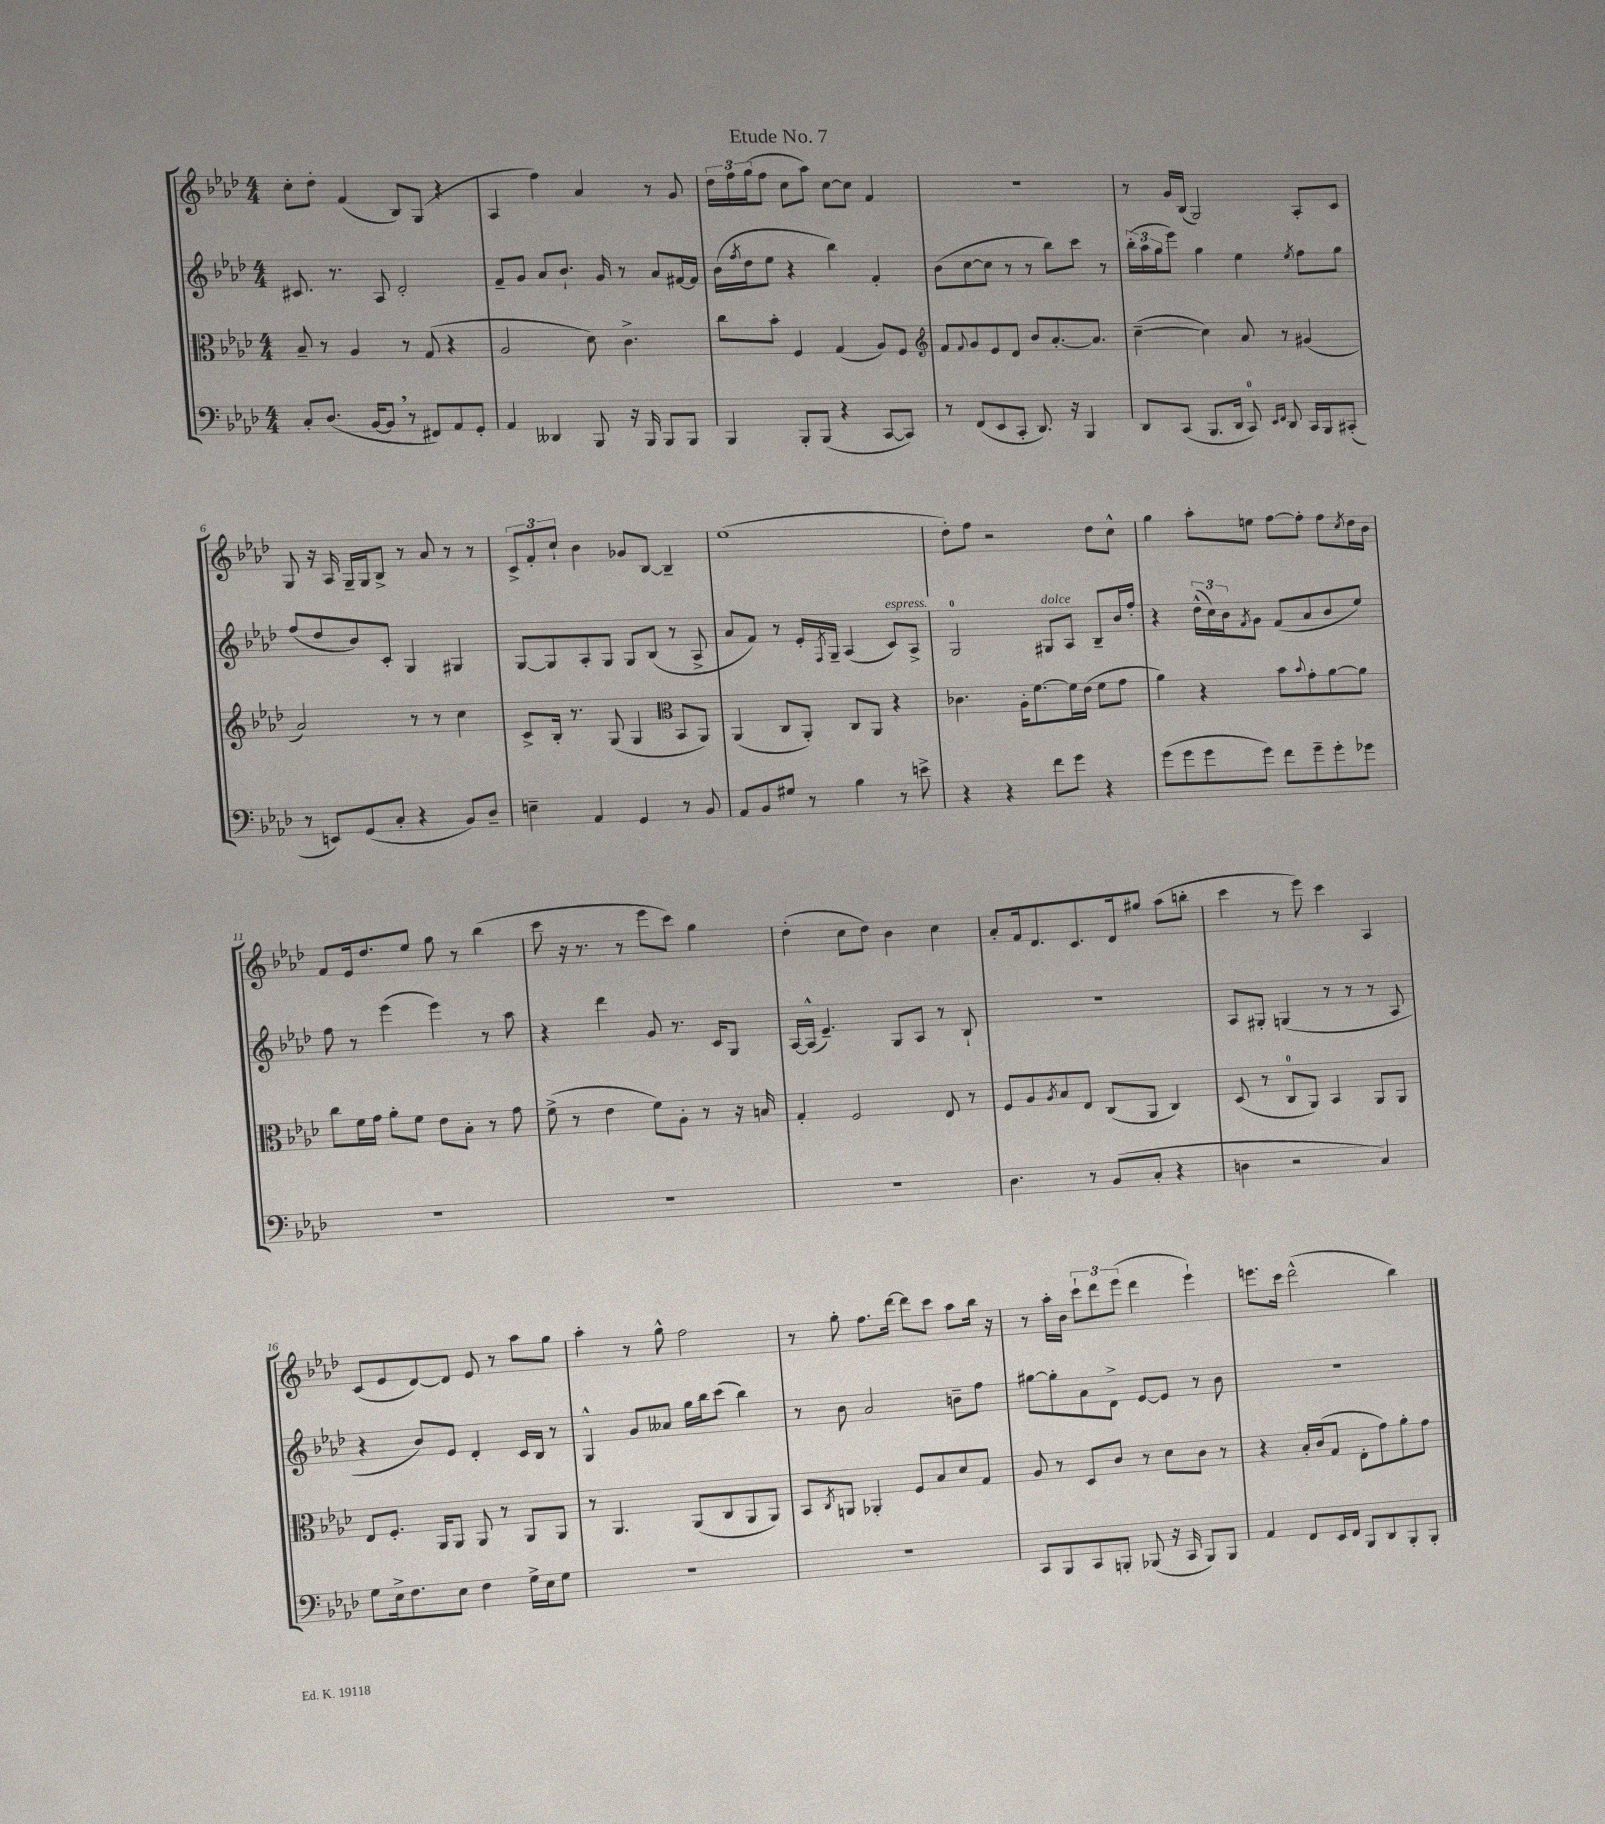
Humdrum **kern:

**kern	**kern	**kern	**kern
*part4	*part3	*part2	*part1
*staff4	*staff3	*staff2	*staff1
*clefF4	*clefC3	*clefG2	*clefG2
*k[b-e-a-d-]	*k[b-e-a-d-]	*k[b-e-a-d-]	*k[b-e-a-d-]
*M4/4	*M4/4	*M4/4	*M4/4
=1	=1	=1	=1
8C'/L	8B-~/	8.c#X/	8cc'\L
(8.D-/J	8r	.	8dd-'\J
.	.	8.r	.
.	4A-/	.	(4f/
[16BB-/KL	.	.	.
8BB-,/J]	.	8A-/	.
8r	8r	2d-'/	8B-/L)
8FF#X/L)	(8G/	.	(8G/J
8AA-/	4r	.	4r
8GG'/J	.	.	.
=2	=2	=2	=2
4AA-/	2A-/	8f~/L	4A-/
.	.	8g/J	.
4DD--X/	.	8a-/L	4ff\)
.	.	8.b-`/J	.
8BBB-/	8d-\)	.	4a-/
.	.	16g/	.
16r	4.c^\	8r	.
16BBB-/	.	.	.
8BBB-/L	.	8a-/L	8r
8BBB-/J	.	[16f#X/L	8g/
.	.	16f#/JJ]	.
=3	=3	=3	=3
4BBB-/	8cc\L	(16b-\LL	24dd-\LL
.	.	.	24ff\
.	.	8qff/	.
.	.	16dd-\J	.
.	.	.	(24gg\J
.	8b-'\J	8ee-\J	8ff\J
8BBB-'/L	4F/	4r	8cc\L
(8BBB-/J	.	.	8aa-\J)
4r	(4G/	4bb-\)	[8cc\L
.	.	.	8cc\J]
[8CC/L	8A-/L)	4f'/	4f/
8CC/J])	8F/J	.	.
=4	=4	=4	=4
*	*clefG2	*	*
8r	8f/L	(8b-\L	1r
.	8qqf/	.	.
(8FF/L	8g/	[8cc\	.
8EE-/	8e-/	8cc\J]	.
8CC'/J	8d-/J	8r	.
8.DD-/)	8b-/L	8r	.
.	[8.a-'/	8bb-\L)	.
16r	.	.	.
4BBB-/	.	8ccc\J	.
.	8.a-/J]	.	.
.	.	8r	.
=5	=5	=5	=5
8DD-/L	([4cc~\	(24bb-'\LL	8r
.	.	24aa-\	.
.	.	24gg\J	.
(8CC/J	.	8eee-\J)	16g/LL
.	.	.	(16B-/JJ
8.BBB-/L	4cc\])	4gg\	2G/)
16DD-/Jk	.	.	.
8CC/)	8a-/	4ee-\	.
16qqEE-/LL	.	.	.
16qqFF/JJ	.	.	.
8DD-/	8r	.	.
.	.	8qee-/	.
16CC/LL	(4g#X/	8ff\L	8A-'/L
16BBB-/J	.	.	.
(8CC#X'/J	.	8gg\J	8c/J
!!LO:LB:g=z
=6	=6	=6	=6
8r	2a-/)	(8ff/L	8G/
8EEn/L)	.	8dd-/	16r
.	.	.	16A-/
(8GG/	.	8b-/)	16G~/LL
.	.	.	16G/J
8C'/J	.	8c'/J	8B-^/J
4r	8r	4G/	8r
.	8r	.	8a-/
8BB-/L)	4cc\	4G#X/	8r
8D-~/J	.	.	8r
=7	=7	=7	=7
4En~\	8c^/L	[8G/L	12c^/L
.	.	.	12f'/
.	16B-'/Jk	8G/]	.
.	.	.	12cc`/J
.	8.r	.	.
4AA-/	.	8A-'/	4b-\
.	(8G/	8G/J	.
4GG/	4G/	8G/L	8g-X/L
.	.	(8B-/J	[8B-/J
*	*clefC3	*	*
8r	8BB-/L	8r	4B-~/]
8BB-/	8AA-/J)	8A-^/	.
=8	=8	=8	=8
8AA-/L	(4AA-/	8a-/L	(1ee-
8BB-/	.	8f/J)	.
8G#X/J	8C/L	8r	.
8r	8AA-'/J)	16e-'/LL	.
.	.	8qF/	.
.	.	16G~/JJ	.
4B-\	8C/L	(4A-/	.
.	8AA-/J	.	.
!	!	!LO:TX:a:i:t=espress.	!
8r	4r	8c/L)	.
8en^\	.	8A-^/J	.
=9	=9	=9	=9
4r	4.c-X\	2G/	8dd-'\L)
.	.	.	8ff\J
4r	.	.	2r
.	16A-'\KL	.	.
.	[8.f\	.	.
!	!	!LO:TX:a:i:t=dolce	!
8f\L	.	8G#X/L	.
8g\J	16f\L]	8A-/J	.
.	(16e-\JJ	.	.
4r	8f\L	8B-~/L	8dd-\L
.	8g\J	16b-/L	8cc^^\J
.	.	16ff'/JJ	.
=10	=10	=10	=10
(8g\L	4a-\)	4r	4gg\
8g\	.	.	.
8g\	4r	(24dd-^^\LL	8aa-'\L
.	.	24cc\)	.
.	.	24b-\J	.
.	.	8qf/	.
8g\J)	.	8g\J	8een\J
8f\L	8b-\L	(8f/L	[8ff\L
.	8qqb-/	.	.
8g~\	8g'\	8a-/	8ff'\J]
8g'\	[8a-\	8b-/	8ff\L
.	.	.	8qcc/
8g-X\J	8a-\J]	8ee-/J)	16dd-\L
.	.	.	16b-\JJ
!!LO:LB:g=z
=11	=11	=11	=11
1r	8cc\L	8ff\	8f/L
.	16f\L	8r	16e-/k
.	16g\JJ	.	8.dd-/
.	8a-'\L	(4eee-\	.
.	8f\J	.	8ee-/J
.	8e-\L	4eee-\)	8gg\
.	8B-'\J	.	8r
.	8r	8r	(4bb-\
.	8g\	8aa-\	.
=12	=12	=12	=12
1r	(8f^\	4r	8ccc\
.	8r	.	16r
.	.	.	8.r
.	4e-\	4ddd-\	.
.	.	.	8r
.	8f\L)	8g/	8eee-\L
.	8A-'\J	8.r	8ccc\J)
.	8r	.	4gg\
.	.	16c/KL	.
.	16r	8G/J	.
.	16Bn/	.	.
=13	=13	=13	=13
1r	4G'/	[16A-/LL	(4dd-'\
.	.	(16A-^^/JJ]	.
.	.	4.e-~/)	.
.	2F/	.	8cc\L
.	.	.	8dd-\J)
.	.	8G/L	4b-\
.	.	8A-/J	.
.	8E-/	8r	4cc\
.	8r	8B-`/	.
=14	=14	=14	=14
4.D-\	8F/L	1r	8a-'/L
.	8A-/	.	16f/k
.	.	.	8.d-/
.	8qA-/	.	.
.	8B-/	.	.
8r	8E-/J	.	8.c/
(8BB-/L	(8C/L	.	.
.	.	.	16d-/k
8C'/J	8AA-/J	.	8gg#X/J
4r	4C/)	.	(8aa-\L
.	.	.	8bbn'\J
=15	=15	=15	=15
4Dn\	(8D-/	8A-/L	4ccc\
.	8r	8G#X'/J	.
2r	8C/L	(4Gn/	8r
.	8AA-/J)	.	8eee-\)
.	4BB-/	8r	4ccc\
.	.	8r	.
4C/)	8AA-/L	8r	4A-/
.	8AA-/J	8A-/	.
!!LO:LB:g=z
=16	=16	=16	=16
8G\L	8E-/L	4r	(8c/L
16E-^\k	8.F'/J	.	8e-/
8.F\	.	.	.
.	.	8b-/L)	[8d-/)
.	16AA-/KL	.	.
8E-\J	8AA-/J	8e-/J	8d-/J]
4F\	8AA-/	4d-'/	8e-/
.	8r	.	8r
16G^\LL	8AA-/L	16c/LL	8aa-\L
16E-\J	.	16B-/JJ	.
8G\J	8AA-/J	8r	8gg\J
=17	=17	=17	=17
1r	8r	4G^^/	4aa-'\
.	4.AA-/	.	.
.	.	8g/L	8r
.	.	8a--X/J	8gg^^\
.	(8AA-/L	16gg\LL	2ff\
.	.	16bb-\J	.
.	8C/	(8ccc\J	.
.	8AA-/	4bb-\)	.
.	8AA-/J)	.	.
=18	=18	=18	=18
1r	8BB-/L	8r	8r
.	8qC/	.	.
.	8AAn/J	8b-\	8gg'\
.	4AA-X'/	2a-/	8.ff\L
.	.	.	[16ddd-\Jk
.	8F/L	.	8ddd-\L]
.	8B-/	.	8ccc\J
.	8d-/	8bn~\L	8aa-\L
.	8G/J	8ff\J	16bb-\Jk
.	.	.	16r
=19	=19	=19	=19
8CC/L	8A-/	[8gg#X\L	8r
8BBB-/	8r	8gg#'\]	16aa-'\LL
.	.	.	16b-\JJ
8CC/	8D-/L	8a-\	12ccc`\L
.	.	.	12ddd-\
8BBBn'/J	8c/J	8d-^\J	.
.	.	.	(12eee-\J
(8BBB-X/	8r	[8e-/L	4ddd-\
16r	8d-\L	8e-/J]	.
16CC/	.	.	.
8BBB-/L)	8c\J	8r	4eee-`\)
8BBB-/J	8r	8b-\	.
=20	=20	=20	=20
4AA-/	4r	1r	8.eeen\L
.	.	.	16ccc\Jk
8FF/L	16B-'/LL	.	(2ddd-^^\
.	(16c/J	.	.
16EE-/L	8G/J	.	.
16FF/JJ	.	.	.
8BBB-/L	8E-'\L	.	.
8DD-/	8g\)	.	.
8BBB-'/	8a-'\	.	4bb-\)
8BBB-'/J	8g\J	.	.
==	==	==	==
*-	*-	*-	*-
